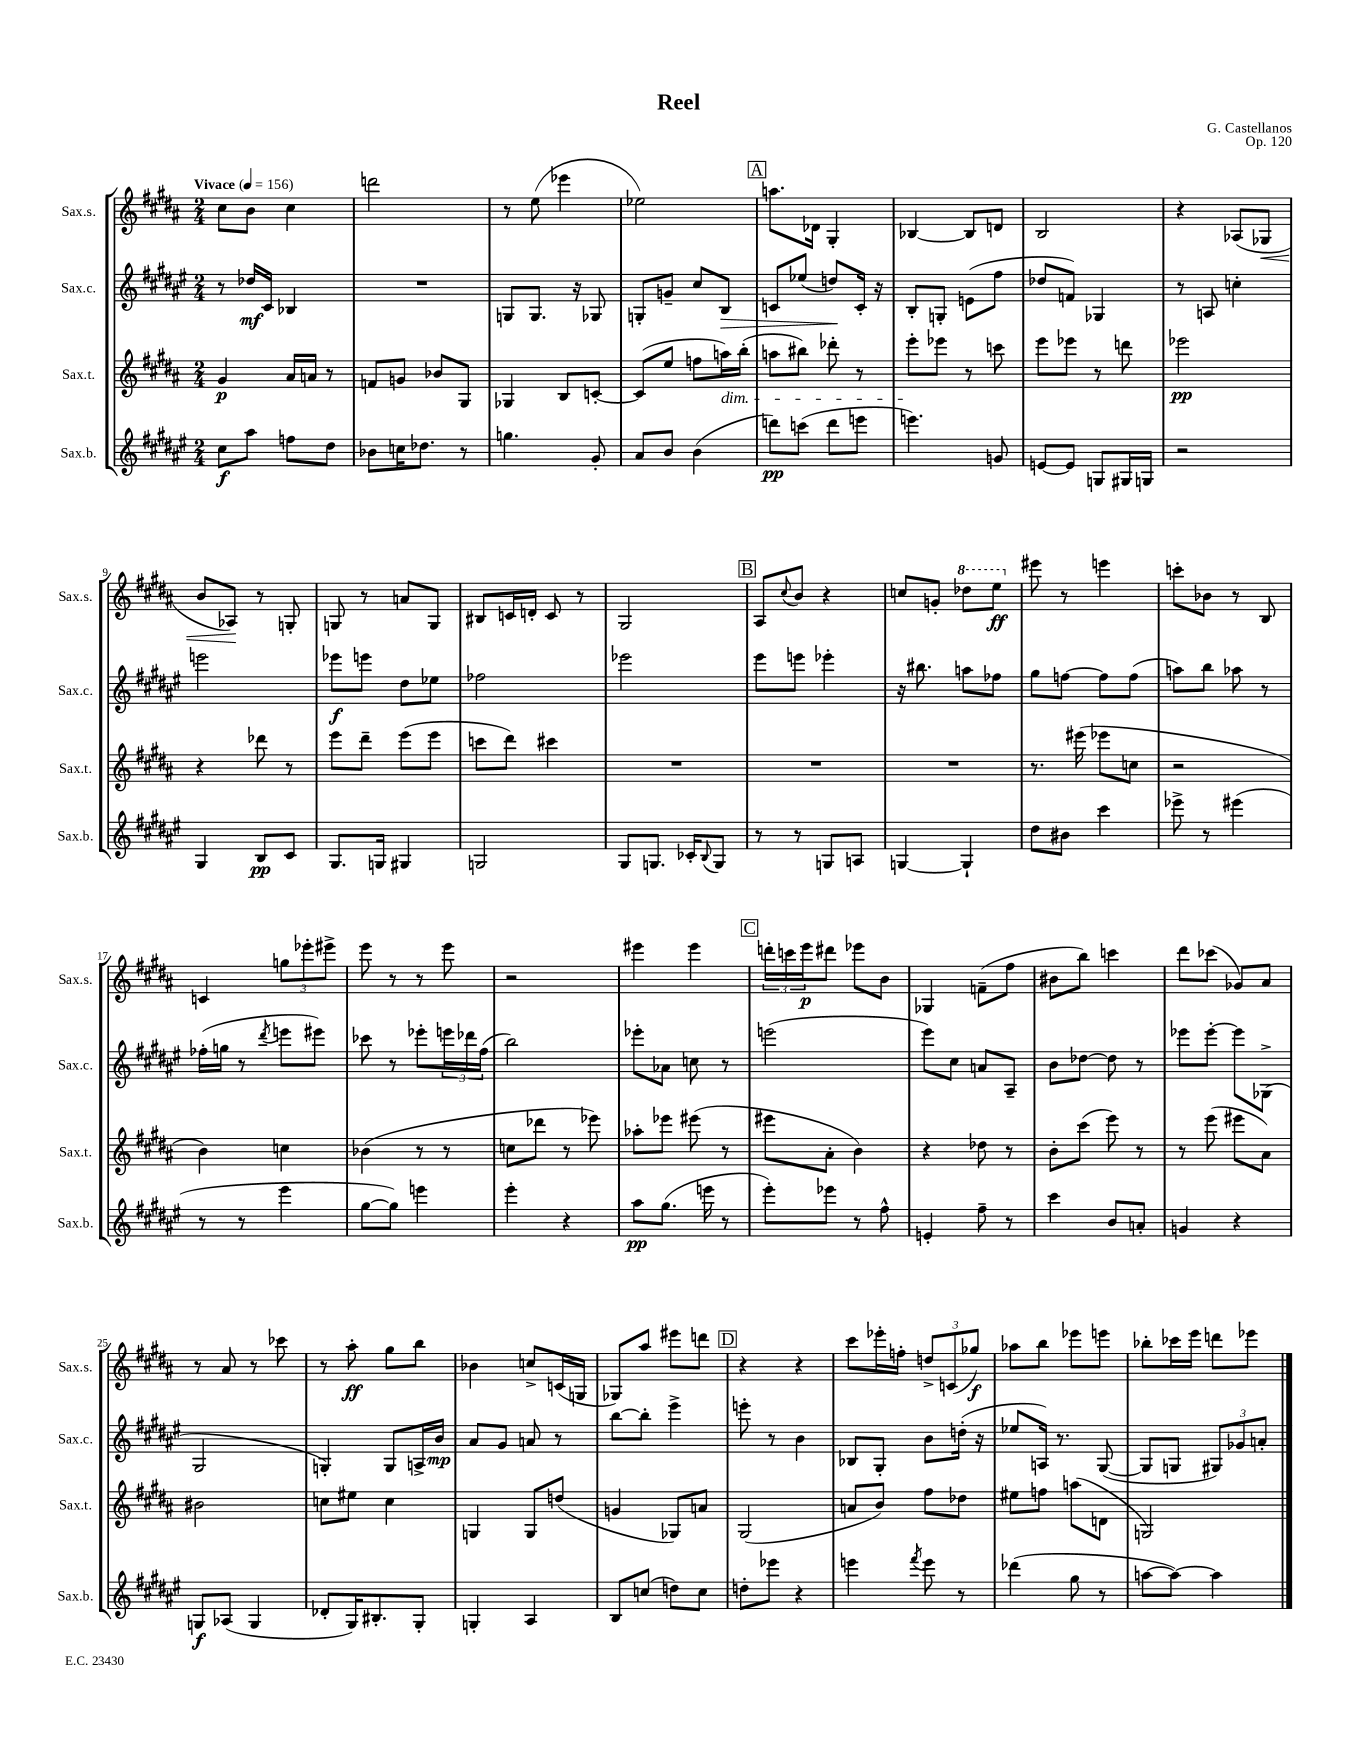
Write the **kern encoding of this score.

**kern	**dynam	**kern	**dynam	**kern	**dynam	**kern	**dynam
*part4	*part4	*part3	*part3	*part2	*part2	*part1	*part1
*staff4	*staff4	*staff3	*staff3	*staff2	*staff2	*staff1	*staff1
*I"Sax.b.	*	*I"Sax.t.	*	*I"Sax.c.	*	*I"Sax.s.	*
*I'Sax.b.	*	*I'Sax.t.	*	*I'Sax.c.	*	*I'Sax.s.	*
*clefG2	*	*clefG2	*	*clefG2	*	*clefG2	*
*k[f#c#g#d#a#e#]	*	*k[f#c#g#d#a#]	*	*k[f#c#g#d#a#e#]	*	*k[f#c#g#d#a#]	*
*M2/4	*	*M2/4	*	*M2/4	*	*M2/4	*
*MM156	*	*MM156	*	*MM156	*	*MM156	*
=1	=1	=1	=1	=1	=1	=1	=1
!	!	!	!	!	!	!LO:TX:a:B:t=Vivace	!
8cc#\L	f	4g#/	p	8r	.	8cc#\L	.
8aa#\J	.	.	.	16dd-X/LL	mf	8b\J	.
.	.	.	.	16c#/JJ	.	.	.
8ffn\L	.	16a#/LL	.	4B-X/	.	4cc#\	.
.	.	16an/JJ	.	.	.	.	.
8dd#\J	.	8r	.	.	.	.	.
=2	=2	=2	=2	=2	=2	=2	=2
8b-X\L	.	8fn/L	.	2r	.	2dddn\	.
16ccn\K	.	8gn/J	.	.	.	.	.
8.dd-X\J	.	.	.	.	.	.	.
.	.	8b-X/L	.	.	.	.	.
8r	.	8G#/J	.	.	.	.	.
=3	=3	=3	=3	=3	=3	=3	=3
4.ggn\	.	4G-X/	.	8Gn/L	.	8r	.
.	.	.	.	8.G/J	.	(8ee\	.
.	.	8B/L	.	.	.	4eee-X\	.
.	.	.	.	16r	.	.	.
8g#'/	.	[8cn'/J	.	8G-X/	.	.	.
=4	=4	=4	=4	=4	=4	=4	=4
8a#/L	.	(8c/L]	.	8Gn'/L	.	2ee-X\)	.
8b/J	.	8ee/J	.	8gn~/J	.	.	.
(4b\	.	8ffn\L	.	8cc#/L	.	.	.
!	!	!LO:TX:b:i:t=dim.	!	!	!	!	!
!	!	!	!	!	!LO:HP:b	!	!
.	.	16aan\L)	.	8B/J	>	.	.
.	.	(16bb'\JJ	.	.	.	.	.
!!LO:REH:place=s1:t=A
=5	=5	=5	=5	=5	=5	=5	=5
8dddn\L)	pp	8aan\L	.	8cn/L	.	8.aan\L	.
(8cccn\J	.	8bb#X\J)	.	(8ee-X/J	.	.	.
.	.	.	.	.	.	16d-X\Jk	.
8ddd\L	.	8ddd-X'\	.	8ddn/L)	.	4G#'/	.
8eeen\J	.	8r	.	16c'/Jk	]	.	.
.	.	.	.	16r	.	.	.
=6	=6	=6	=6	=6	=6	=6	=6
4.eeen\)	.	8eee'\L	.	8B'/L	.	[4B-X/	.
.	.	8eee-X\J	.	8Gn'/J	.	.	.
.	.	8r	.	(8en\L	.	8B-/L]	.
8gn/	.	8cccn\	.	8ff#\J	.	8dn/J	.
=7	=7	=7	=7	=7	=7	=7	=7
[8en/L	.	8eee\L	.	8dd-X/L	.	2B/	.
8e/J]	.	8eee-X\J	.	8fn/J)	.	.	.
8Gn/L	.	8r	.	4G-X/	.	.	.
16G#X/L	.	8dddn\	.	.	.	.	.
16Gn/JJ	.	.	.	.	.	.	.
=8	=8	=8	=8	=8	=8	=8	=8
2r	.	2eee-X\	pp	8r	.	4r	.
.	.	.	.	8An/	.	.	.
.	.	.	.	4ccn'\	.	(8A-X/L	.
!	!	!	!	!	!	!	!LO:HP:b
.	.	.	.	.	.	8G-X/J	<
!!LO:LB:g=z
=9	=9	=9	=9	=9	=9	=9	=9
4G#/	.	4r	.	2eeen\	.	8b/L	.
.	.	.	.	.	.	8A-X/J)	.
8B/L	pp	8ddd-X\	.	.	.	8r	[
8c#/J	.	8r	.	.	.	8Gn'/	.
=10	=10	=10	=10	=10	=10	=10	=10
8.G#/L	.	8eee\L	.	8eee-X\L	f	8Gn/	.
.	.	8ddd#~\J	.	8eeen\J	.	8r	.
16Gn/Jk	.	.	.	.	.	.	.
4G#X/	.	(8eee\L	.	8dd#\L	.	8an/L	.
.	.	8eee\J	.	8ee-X\J	.	8G/J	.
=11	=11	=11	=11	=11	=11	=11	=11
2Gn/	.	8cccn\L	.	2ff-X\	.	8B#X/L	.
.	.	8ddd#\J)	.	.	.	16cn/L	.
.	.	.	.	.	.	16dn'/JJ	.
.	.	4ccc#X\	.	.	.	8c/	.
.	.	.	.	.	.	8r	.
=12	=12	=12	=12	=12	=12	=12	=12
8G#/L	.	2r	.	2eee-X\	.	2G#/	.
8.Gn/J	.	.	.	.	.	.	.
16c-X'/KL	.	.	.	.	.	.	.
8qqB/	.	.	.	.	.	.	.
8G/J	.	.	.	.	.	.	.
!!LO:REH:place=s1:t=B
=13	=13	=13	=13	=13	=13	=13	=13
8r	.	2r	.	8eee#\L	.	8A#/L	.
.	.	.	.	.	.	8qqcc#/	.
8r	.	.	.	8eeen\J	.	8b/J	.
8Gn/L	.	.	.	4eee-X'\	.	4r	.
8An/J	.	.	.	.	.	.	.
=14	=14	=14	=14	=14	=14	=14	=14
[4Gn/	.	2r	.	16r	.	8ccn/L	.
.	.	.	.	8.bb#X\	.	.	.
.	.	.	.	.	.	8gn'/J	.
*	*	*	*	*	*	*8va	*
4G`/]	.	.	.	8aan\L	.	8ddd-X\L	.
.	.	.	.	8ff-X\J	.	8eee\J	ff
=15	=15	=15	=15	=15	=15	=15	=15
*	*	*	*	*	*	*X8va	*
8dd#\L	.	8.r	.	8gg#\L	.	8eee#X\	.
8b#X\J	.	.	.	[8ffn\J	.	8r	.
.	.	(16eee#X\	.	.	.	.	.
4ccc#\	.	8eee-X\L	.	8ff\L]	.	4eeen\	.
.	.	8ccn\J	.	(8ff\J	.	.	.
=16	=16	=16	=16	=16	=16	=16	=16
8eee-X^\	.	2r	.	8aan\L)	.	8cccn'\L	.
8r	.	.	.	8bb\J	.	8b-X\J	.
(4eee#X\	.	.	.	8aa-X\	.	8r	.
.	.	.	.	8r	.	8B/	.
!!LO:LB:g=z
=17	=17	=17	=17	=17	=17	=17	=17
8r	.	4b\)	.	(16ff-X'\LL	.	4cn/	.
.	.	.	.	16ggn\JJ	.	.	.
8r	.	.	.	8r	.	.	.
.	.	.	.	8qddd#/	.	.	.
4eee#\	.	4ccn\	.	8eeen\L	.	12ggn\L	.
.	.	.	.	.	.	12eee-X'\	.
.	.	.	.	8eee#X\J)	.	.	.
.	.	.	.	.	.	12eee#X^\J	.
=18	=18	=18	=18	=18	=18	=18	=18
[8gg#\L	.	(4b-X\	.	8ccc-X\	.	8eee\	.
8gg#\J])	.	.	.	8r	.	8r	.
4eeen\	.	8r	.	8eee-X'\L	.	8r	.
.	.	8r	.	24eeen\L	.	8eee\	.
.	.	.	.	24ddd-X\	.	.	.
.	.	.	.	(24ff#\JJ	.	.	.
=19	=19	=19	=19	=19	=19	=19	=19
4eee#'\	.	8ccn\L	.	2bb\)	.	2r	.
.	.	8ddd-X\J	.	.	.	.	.
4r	.	8r	.	.	.	.	.
.	.	8eee-X\)	.	.	.	.	.
=20	=20	=20	=20	=20	=20	=20	=20
8aa#\L	pp	8aa-X'\L	.	8eee-X'\L	.	4eee#X\	.
(8.gg#\J	.	8eee-X\J	.	8a-X\J	.	.	.
.	.	(8eee#X\	.	8ccn\	.	4eee#\	.
16eeen\	.	.	.	.	.	.	.
8r	.	8r	.	8r	.	.	.
!!LO:REH:place=s1:t=C
=21	=21	=21	=21	=21	=21	=21	=21
8eee#'\L)	.	8eee#X\L	.	(2eeen\	.	24dddn'\LL	.
.	.	.	.	.	.	24cccn\	.
.	.	.	.	.	.	24eee\J	p
8eee-X\J	.	8a#'\J	.	.	.	8ddd#X\J	.
8r	.	4b\)	.	.	.	8eee-X\L	.
8ff#^^\	.	.	.	.	.	8b\J	.
=22	=22	=22	=22	=22	=22	=22	=22
4en'/	.	4r	.	8eee#\L)	.	4G-X/	.
.	.	.	.	8cc#\J	.	.	.
8ff#~\	.	8dd-X\	.	8an/L	.	(8fn~\L	.
8r	.	8r	.	8A#~/J	.	8ff#\J	.
=23	=23	=23	=23	=23	=23	=23	=23
4ccc#\	.	8b'\L	.	8b\L	.	8b#X\L	.
.	.	(8ccc#\J	.	[8dd-X\J	.	8bb\J)	.
8b/L	.	8eee\)	.	8dd-\]	.	4cccn\	.
8an'/J	.	8r	.	8r	.	.	.
=24	=24	=24	=24	=24	=24	=24	=24
4gn/	.	8r	.	8eee-X\L	.	8ddd#\L	.
.	.	(8eee\	.	[8eee-'\J	.	(8ccc-X\J	.
4r	.	8eee#X\L	.	8eee-\L]	.	8g-X/L)	.
.	.	8a#\J)	.	(8G-X^\J	.	8a#/J	.
!!LO:LB:g=z
=25	=25	=25	=25	=25	=25	=25	=25
8Gn/L	f	2b#X\	.	2G#/	.	8r	.
(8A-X/J	.	.	.	.	.	8a#/	.
4G/	.	.	.	.	.	8r	.
.	.	.	.	.	.	8ccc-X\	.
=26	=26	=26	=26	=26	=26	=26	=26
8d-X'/L	.	8ccn\L	.	4Gn'/)	.	8r	.
16G#/K)	.	8ee#X\J	.	.	.	8aa#'\	ff
8.B#X'/	.	.	.	.	.	.	.
.	.	4cc\	.	8G/L	.	8gg#\L	.
8G#'/J	.	.	.	16An^/L	.	8bb\J	.
.	.	.	.	16b/JJ	mp	.	.
=27	=27	=27	=27	=27	=27	=27	=27
4Gn'/	.	4Gn/	.	8a#/L	.	4b-X\	.
.	.	.	.	8g#/J	.	.	.
4A#/	.	8G/L	.	8an/	.	8ccn^/L	.
.	.	(8ddn/J	.	8r	.	(16cn/L	.
.	.	.	.	.	.	16Gn/JJ	.
=28	=28	=28	=28	=28	=28	=28	=28
8B/L	.	4gn/	.	[8bb\L	.	8G-X/L)	.
(8ccn/J	.	.	.	8bb'\J]	.	8aa#/J	.
8ddn\L)	.	8G-X/L)	.	4eee#^\	.	8eee#X\L	.
8cc\J	.	8an/J	.	.	.	8dddn\J	.
!!LO:REH:place=s1:t=D
=29	=29	=29	=29	=29	=29	=29	=29
8ddn'\L	.	(2G#/	.	8eeen'\	.	4r	.
8eee-X\J	.	.	.	8r	.	.	.
4r	.	.	.	4b\	.	4r	.
=30	=30	=30	=30	=30	=30	=30	=30
4eeen\	.	8an/L	.	8B-X/L	.	8ccc#\L	.
.	.	8b/J)	.	8G#'/J	.	16eee-X'\L	.
.	.	.	.	.	.	16ffn'\JJ	.
8qfff#/	.	.	.	.	.	.	.
8eee\	.	8ff#\L	.	8b\L	.	12ddn^/L	.
.	.	.	.	.	.	(12cn/	.
8r	.	8dd-X\J	.	(16ddn'\Jk	.	.	.
.	.	.	.	.	.	12gg-X/J)	f
.	.	.	.	16r	.	.	.
=31	=31	=31	=31	=31	=31	=31	=31
(4ddd-X\	.	8ee#X\L	.	8ee-X/L	.	8aa-X\L	.
.	.	8ffn\J	.	16An/Jk)	.	8bb\J	.
.	.	.	.	8.r	.	.	.
8gg#\	.	(8aan\L	.	.	.	8eee-X\L	.
8r	.	8dn\J	.	([8G#/	.	8eeen\J	.
=32	=32	=32	=32	=32	=32	=32	=32
[8aan\L	.	2Gn/)	.	8G#/L]	.	8bb-X'\L	.
8aa\J_)	.	.	.	8Gn/J	.	16ccc-X\L	.
.	.	.	.	.	.	16eee\JJ	.
4aa\]	.	.	.	12G#X/L)	.	8dddn\L	.
.	.	.	.	12g-X/	.	.	.
.	.	.	.	.	.	8eee-X\J	.
.	.	.	.	12an'/J	.	.	.
==	==	==	==	==	==	==	==
*-	*-	*-	*-	*-	*-	*-	*-
